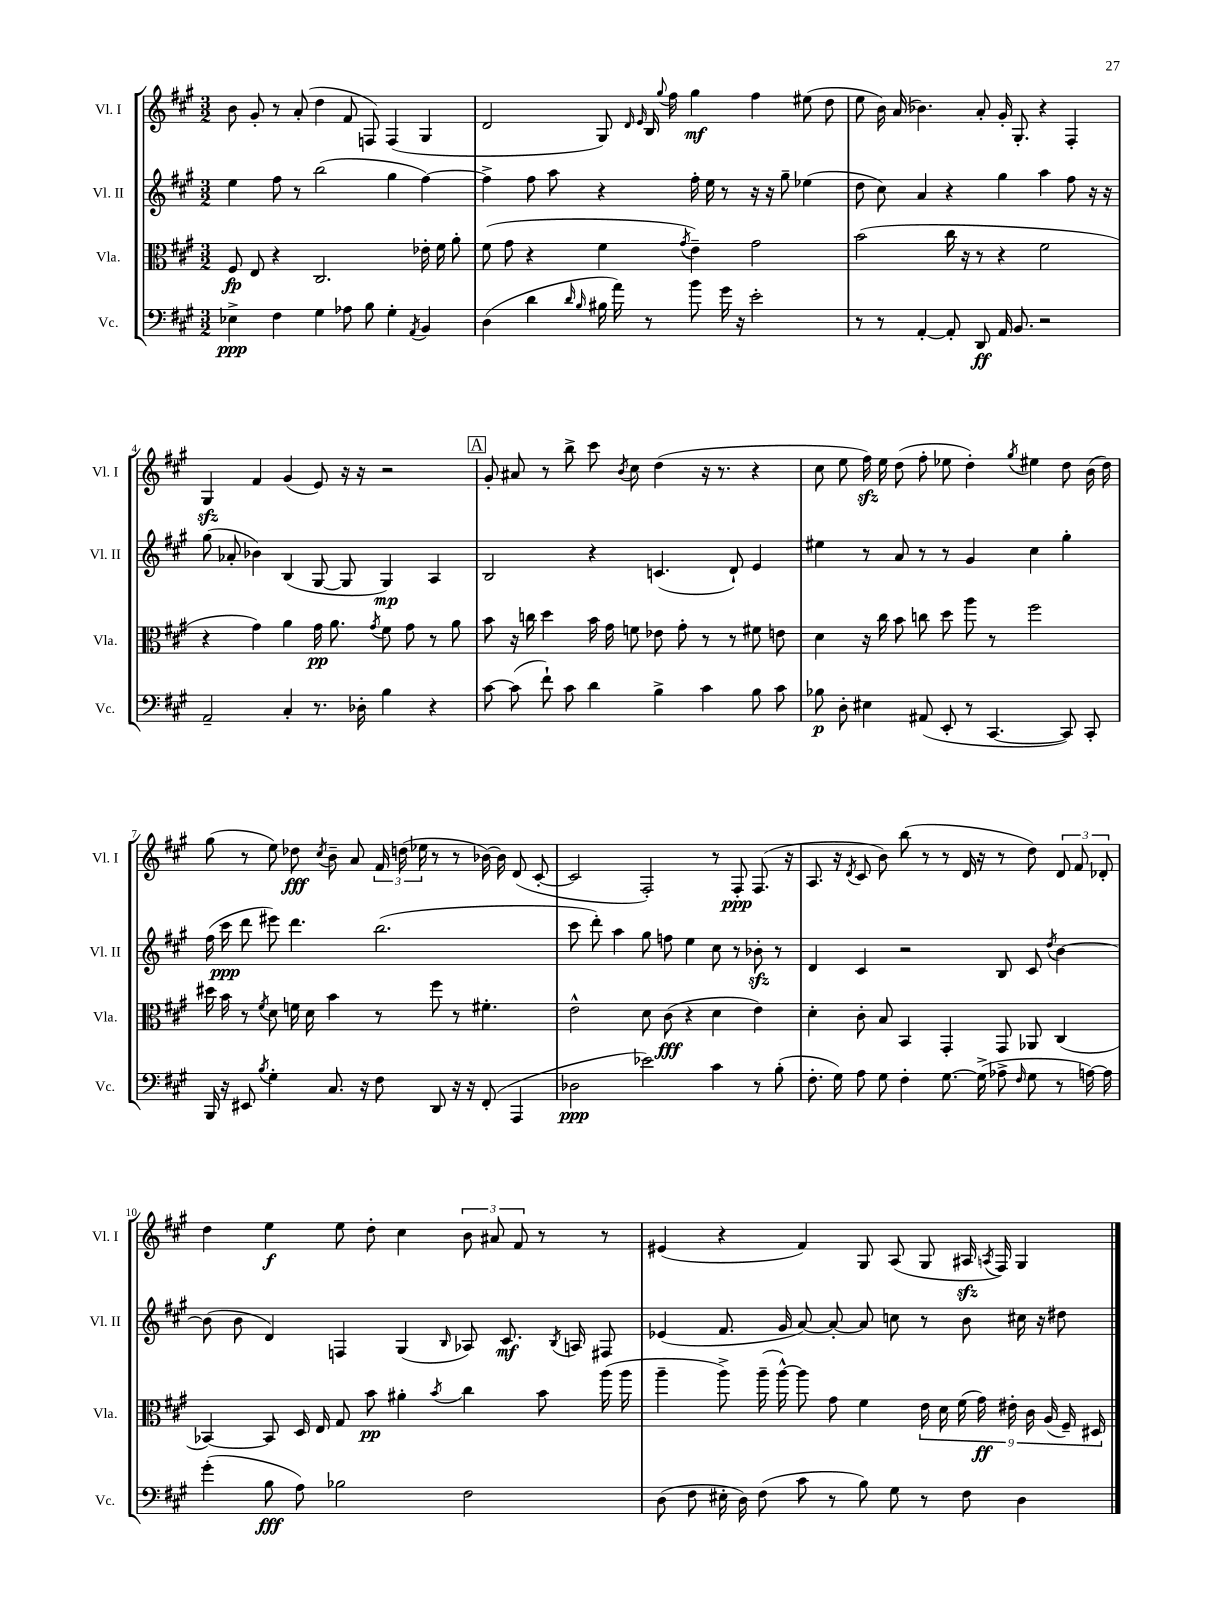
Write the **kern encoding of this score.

**kern	**kern	**kern	**kern
*staff4	*staff3	*staff2	*staff1
*clefF4	*clefC3	*clefG2	*clefG2
*k[f#c#g#]	*k[f#c#g#]	*k[f#c#g#]	*k[f#c#g#]
*M3/2	*M3/2	*M3/2	*M3/2
4E-^	8F#	4ee	8b
.	8E	.	8g#'
4F#	4r	8ff#	8r
.	.	8r	(8a'
4G#	2.C#	(2bb	4dd
8A-	.	.	8f#
8B	.	.	8F)
4G#'	.	4gg#	(4F
8qAA	.	.	.
4BB	16e-'	[4ff#)	4G#
.	16f#	.	.
.	8a'	.	.
=	=	=	=
(4D	(8f#	4ff#^]	2d
.	8g#	.	.
4d	4r	8ff#	.
.	.	8aa	.
16qqd	.	.	.
16qqB	.	.	.
16B#	4f#	4r	8G#)
16a)	.	.	.
.	.	.	16qqd
.	.	.	16qqe
8r	.	.	16B
.	.	.	8qqgg#
.	.	.	16ff#
.	8qg#	.	.
8b	4e~)	16ff#'	4gg#
.	.	16ee	.
16g#	.	8r	.
16r	.	.	.
2e'	2g#	16r	4ff#
.	.	16r	.
.	.	8gg#~	.
.	.	(4ee-	(8ee#
.	.	.	8dd
=	=	=	=
8r	(2b	8dd	8ee
8r	.	8cc#)	16b)
.	.	.	(16a
[4AA'	.	4a	4.b-)
8AA']	16cc#	4r	.
.	16r	.	.
8DD	8r	.	8a'
16AA	4r	4gg#	16g#'
8.BB	.	.	8.G#'
2r	2f#	4aa	4r
.	.	8ff#	4F#'
.	.	16r	.
.	.	16r	.
=	=	=	=
2AA~	4r	(8gg#	4G#
.	.	8a-'	.
.	4g#)	4b-)	4f#
4C#'	4a	(4B	(4g#
8.r	16g#	[8G#	8e)
.	8.a	.	.
.	.	8G#]	16r
16D-'	.	.	16r
.	8qg#	.	.
4B	8f#	4G#)	2r
.	8g#	.	.
4r	8r	4A	.
.	8a	.	.
=	=	=	=
[8c#	8b	2B	8g#'
(8c#]	16r	.	8a#
.	16cc	.	.
8f#`)	4dd	.	8r
8c#	.	.	8bb^
4d	16b	4r	8ccc#
.	16g#	.	.
.	.	.	8qb
.	8f	.	8cc#
4B^	8e-	(4.c	(4dd
.	8g#'	.	.
4c#	8r	.	16r
.	.	.	8.r
.	8r	8d`)	.
8B	8f#	4e	4r
8c#	8e	.	.
=	=	=	=
8B-	4d	4ee#	8cc#
8D'	.	.	8ee
4E#	16r	8r	16ff#)
.	16cc#	.	16ee
.	8b	8a	(8dd
(8AA#	8cc	8r	8ff#'
8EE'	8dd	8r	8ee-
8r	8aa	4g#	4dd')
[4.CC#	8r	.	.
.	.	.	8qgg#
.	2ff#	4cc#	4ee#
8CC#])	.	4gg#'	8dd
8CC#'	.	.	(16b
.	.	.	16dd)
=	=	=	=
16BBB	16dd#	(16ff#	(8gg#
16r	16b	16ccc#	.
8EE#	8r	8ddd	8r
8qB	8qf#	.	.
4G#'	8d	8eee#)	8ee)
.	16f	4.ddd	8dd-
.	16d	.	.
.	.	.	8qcc#
8.C#	4b	.	8b~
.	.	.	8a
16r	.	.	.
8F#	8r	(2.bb	24f#
.	.	.	(24dd
.	.	.	24ee-
8DD	8ff#	.	8r
16r	8r	.	8r
16r	.	.	.
(8FF#'	4.f#'	.	[16b-)
.	.	.	16b-]
4AAA	.	.	(8d
.	.	.	[8c#'
=	=	=	=
2D-	2e^^	8ccc#	2c#]
.	.	8ddd')	.
.	.	4aa	.
2e-)	8d	8gg#	2F#')
.	(8c#	8ff	.
.	4r	4ee	.
4c#	4d	8cc#	8r
.	.	8r	8F#'
8r	4e)	8b-'	(8.F#
(8B'	.	8r	.
.	.	.	16r
=	=	=	=
8.F#'	4d'	4d	8.A
16G#)	.	.	16r
.	.	.	8qd
8A	8c#'	4c#	8c#
8G#	8B	.	8b)
4F#'	4BB	2r	(8bb
.	.	.	8r
[8.G#	4GG#'	.	8r
.	.	.	16d
(16G#^]	.	.	16r
8A-^	8GG#	8B	8r
16qqF#	.	.	.
8G#	8AA-	8c#	8dd)
.	.	8qdd	.
8r	(4C#	[4b	12d
.	.	.	12f#
[16A)	.	.	.
.	.	.	12d-'
16A]	.	.	.
=	=	=	=
(4g#'	[4BB-)	(8b]	4dd
.	.	8b	.
8B	8BB-]	4d)	4ee
8A)	16D	.	.
.	16E	.	.
2B-	8G#	4F	8ee
.	8b	.	8dd'
.	4a#'	(4G#	4cc#
.	8qb	16qqB	.
2F#	4cc#	8A-)	12b
.	.	.	12a#
.	.	8.c#	.
.	.	.	12f#
.	8b	.	8r
.	.	8qB	.
.	.	16A	.
.	(16aa	8F#	8r
.	16aa	.	.
=	=	=	=
(8D	4aa~	(4e-	(4e#
8F#	.	.	.
16E#'	8aa^)	8.f#	4r
16D)	.	.	.
(8F#	(16aa~	.	.
.	[16aa^^)	16g#	.
8c#	8aa]	[8a)	4f#)
8r	8g#	8a'_	.
8B)	4f#	8a]	8G#
8G#	.	8cc	(8A
8r	18e	8r	8G#
.	18d	.	.
.	(18f#	.	.
8F#	.	8b	16A#
.	18g#)	.	.
.	.	.	8qA
.	.	.	16F#)
.	18e#'	.	.
4D	.	16cc#	4G#
.	18c#	.	.
.	.	16r	.
.	(18A	.	.
.	.	8dd#	.
.	18F#~)	.	.
.	18D#	.	.
==	==	==	==
*-	*-	*-	*-
